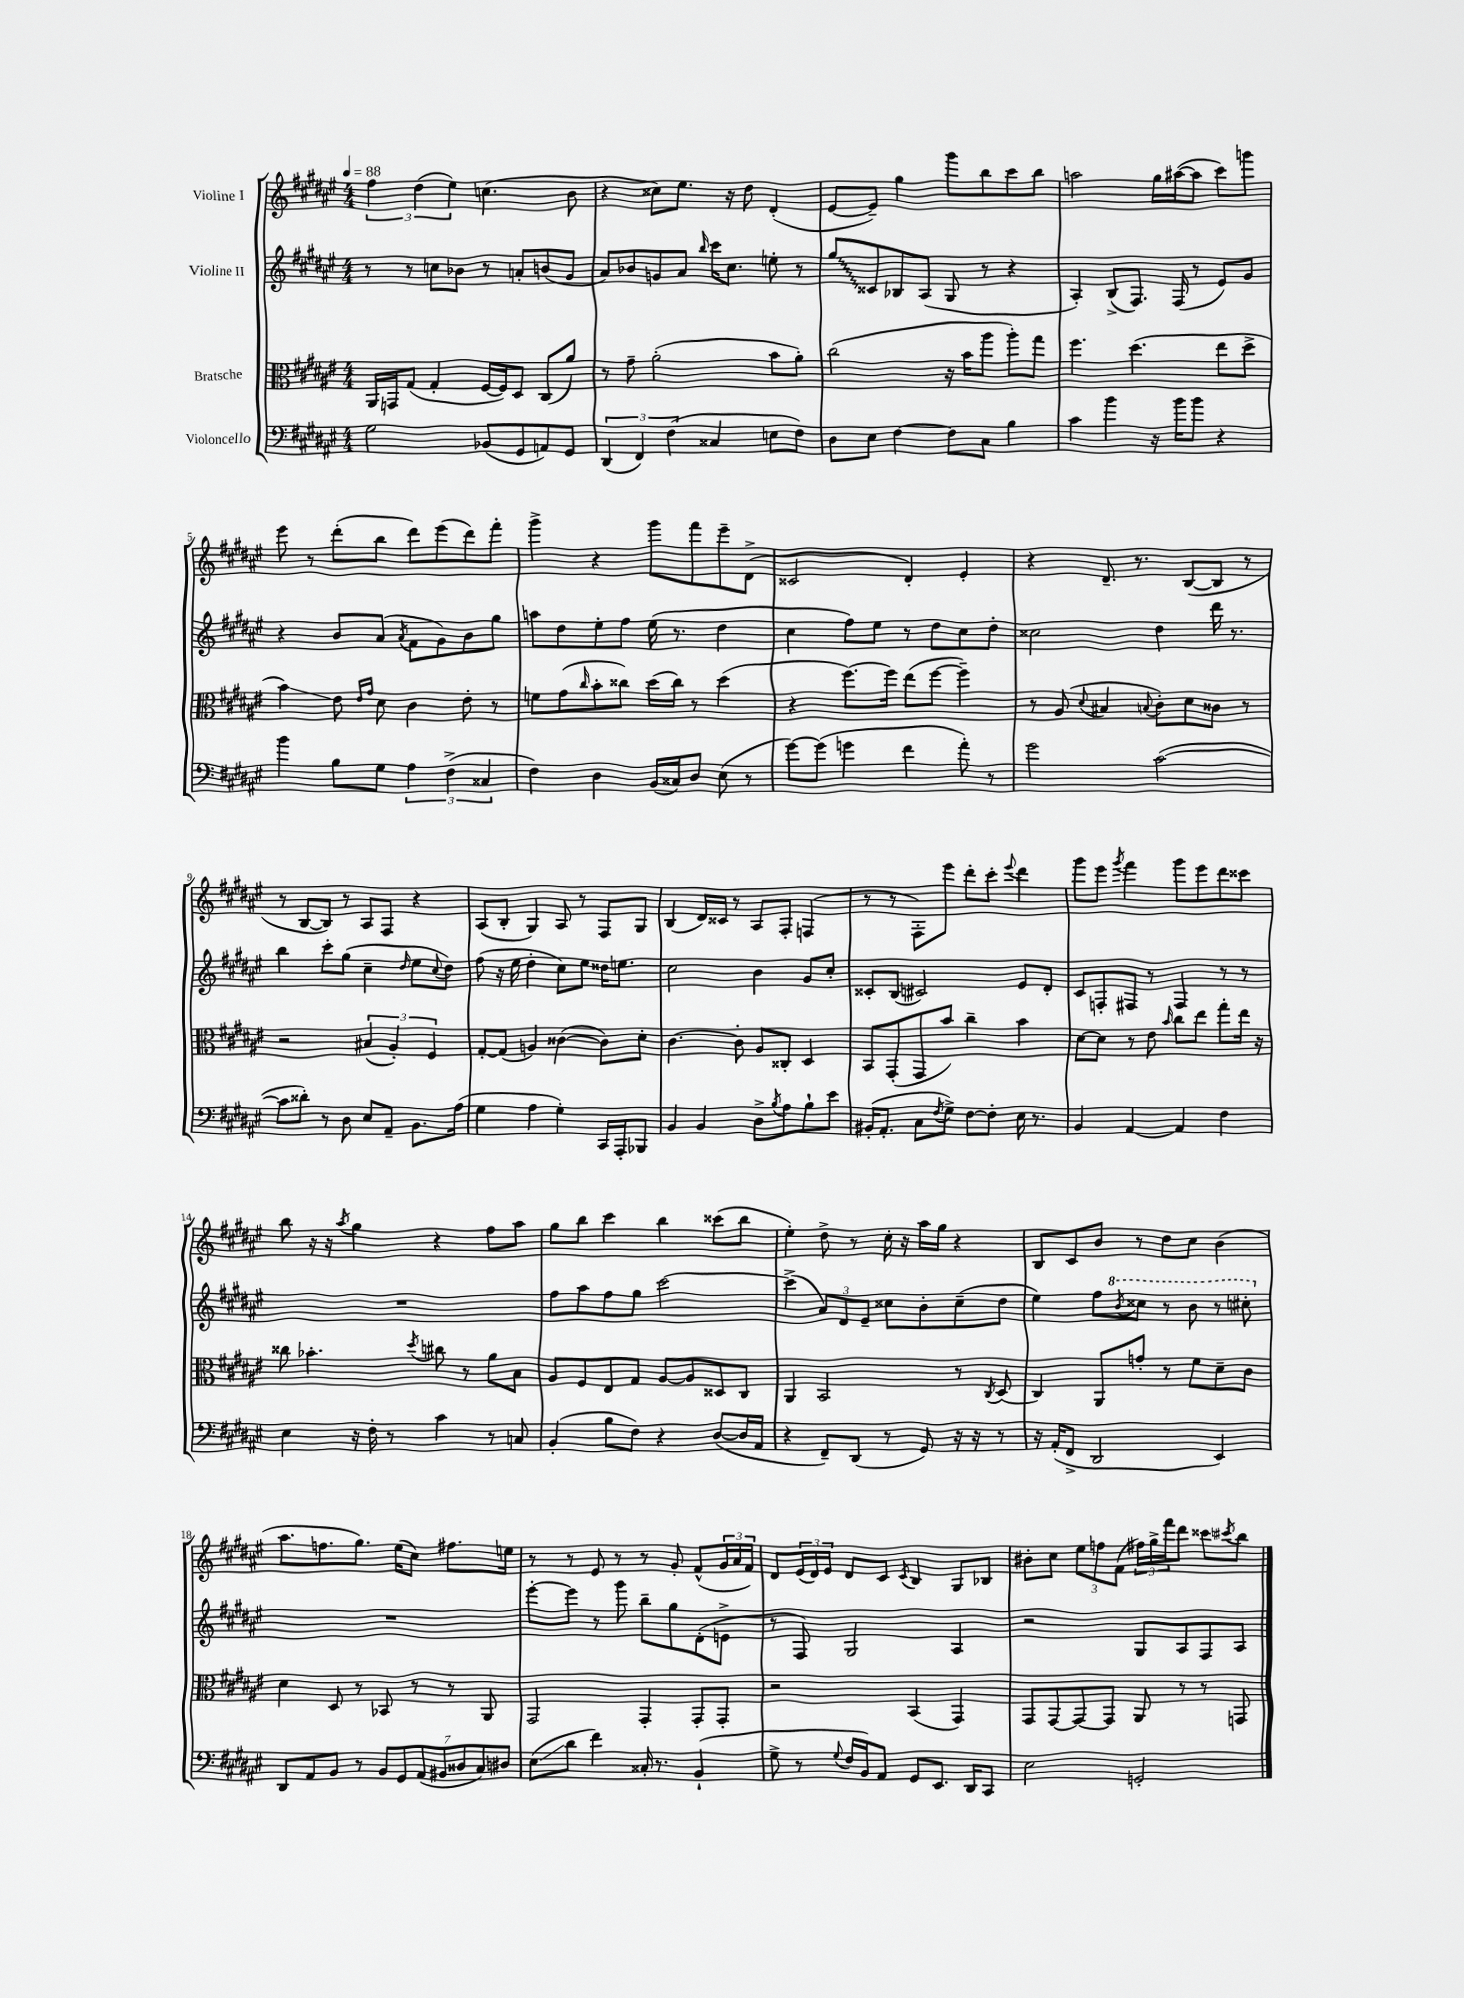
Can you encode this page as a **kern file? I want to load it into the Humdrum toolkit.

**kern	**kern	**kern	**kern
*staff4	*staff3	*staff2	*staff1
*clefF4	*clefC3	*clefG2	*clefG2
*k[f#c#g#d#a#e#]	*k[f#c#g#d#a#e#]	*k[f#c#g#d#a#e#]	*k[f#c#g#d#a#e#]
*M4/4	*M4/4	*M4/4	*M4/4
*MM88	*MM88	*MM88	*MM88
2G#	16AA#	8r	6ff#
.	16GG	.	.
.	(8G#	8r	.
.	.	.	(6dd#
.	4G#'	8cc	.
.	.	.	6ee#)
.	.	8b-	.
(8BB-	[16F#	8r	(4.cc
.	16F#])	.	.
8GG#	8D#	8a'	.
8AA)	(8C#	(8b	.
8GG#	8a#)	8g#	8b
=	=	=	=
(6DD#	8r	8a#)	4r
.	8g#~	8b-	.
6FF#)	.	.	.
.	(2a#'	8g	8cc##)
(6F#	.	.	.
.	.	8a#	8.ee#
.	.	16qqbb	.
4C##	.	16ccc#	.
.	.	8.cc#	16r
.	.	.	8dd#
8E	8b	8ee'	(4d#'
8F#)	8a#')	8r	.
=	=	=	=
8D#	(2cc#	8gg#	[8e#
8E#	.	8c##	8e#~])
[4F#	.	8B-	4gg#
.	.	(8A#	.
8F#]	16r	8G#	8ggg#
.	16b	.	.
8C#	8aa#	8r	8bb
4B	8aa#')	4r	8ccc#
.	8gg#	.	8bb
=	=	=	=
4c#	4.ff#	4A#')	2aa
4b	.	(8B^	.
.	(4.dd#	8.F#)	.
16r	.	.	16gg#
16b	.	(16F#	([16aa#
8b	.	8r	8aa#]
4r	8ee#	8e#)	8ccc#)
.	8dd#^	8g#	8ggg
=	=	=	=
4b	4b)	4r	8eee#
.	.	.	8r
8B	8e#	8b	(8ddd#'
.	16qqe#	.	.
.	16qqg#	.	.
8G#	8d#	(8a#	8bb
.	.	8qa#	.
6A#	4c#	8f#	8ddd#)
.	.	8g#)	(8eee#
(6F#^	.	.	.
.	8e#'	8b	8ddd#)
6C##	.	.	.
.	8r	8gg#	8fff#'
=	=	=	=
4F#)	8f	8aa	4ggg#^
.	(8g#	8dd#	.
.	16qqcc#	.	.
4D#	8b'	8ee#'	4r
.	8cc##)	8ff#	.
(16BB	(16dd#	(16ee#	8ggg#
16C##)	16cc##)	8.r	.
8D#	8r	.	8fff#
(8E#	(4dd#	4dd#	8eee#~
8r	.	.	(8d#^
=	=	=	=
[8g#)	4r	4cc#	2c##
(8g#]	.	.	.
4g	[8.ff#)	8ff#)	.
.	.	8ee#	.
.	16ff#]	.	.
4f#	(8ee#	8r	4d#')
.	[8ff#	8dd#	.
8a#')	4ff#~])	8cc#	4e#'
8r	.	8dd#'	.
=	=	=	=
2g#	8r	2cc##	4r
.	(8A#	.	.
.	8qqd#	.	.
.	4B#	.	8.d#~
.	.	.	8.r
.	8qqB	.	.
([2c#	8c#')	4dd#	.
.	8d#	.	([8B
.	8c##	16ddd#	8B]
.	.	8.r	.
.	8r	.	8r
=	=	=	=
8c#]	2r	4bb	8r
8d##')	.	.	[8B
8r	.	8ccc#'	8B])
8D#	.	(8gg#	8r
8E#	(6B#	4cc#~	8A#
8AA#~	.	.	8F#
.	6A#')	.	.
.	.	16qqdd#	.
8.BB	.	8ee#	4r
.	6F#	.	.
.	.	8qqcc#	.
.	.	8dd#)	.
(16A#	.	.	.
=	=	=	=
4G#	[8G#'	(8ff#	(8A#
.	(8G#]	16r	8B'
.	.	16ee#	.
4A#	4A)	4dd#'	4G#)
4G#')	([4c##	8cc#)	8A#
.	.	8ee#	8r
16CC#	8c##])	16dd##	8F#
16AAA#'	.	8.ee	.
8BBB-	8d#'	.	8G#
=	=	=	=
4BB	[4.c#	2cc#	(4B
4BB	.	.	16d#)
.	.	.	16c##
.	8c#']	.	8r
8D#^	8A#	4b	8A#
8qB	.	.	.
8A#	8C##'	.	8F#'
8B`	4D#	8g#	(4F
8e#	.	8cc#'	.
=	=	=	=
(16BB#'	8BB	8c##'	8r
8.AA#'	.	.	.
.	(8GG#'	(8B	8r
8C#	8GG#	2c#)	8F#')
8qF#	.	.	.
8G#^)	8b)	.	8eee#
[8F#	4cc#~	.	8ddd#'
8F#']	.	.	8ccc#'
.	.	.	8qqeee#
16E#	4b	8e#	4ddd#
8.r	.	.	.
.	.	8d#'	.
=	=	=	=
4BB	[8d#	8c#	8ggg#
.	8d#]	8F'	8eee#
.	.	.	8qggg#
[4AA#	8r	8F#	4fff#
.	8e#	8r	.
.	16qqb	.	.
4AA#]	8cc#	4F#	8ggg#
.	8ee#	.	8eee#
4F#	8gg#'	8r	8ddd#
.	16ee#	8r	8ccc##
.	16r	.	.
=	=	=	=
4E#	8cc##	1r	8bb
.	4.b-'	.	16r
.	.	.	16r
.	.	.	8qaa#
16r	.	.	4gg#
16F#'	.	.	.
8r	.	.	.
.	8qdd#	.	.
4c#	8cc#	.	4r
.	8r	.	.
8r	8a#	.	8ff#
8C	8B	.	8aa#
=	=	=	=
(4BB'	8A#	8ff#	8gg#
.	8F#	8aa#	8bb
8B	8E#	8ff#	4ccc#
8F#)	8G#	8gg#	.
4r	[8A#	[2ccc#	4bb
.	8A#]	.	.
([8D#	8D##	.	(8ccc##
16D#]	8C#	.	8bb
16AA#	.	.	.
=	=	=	=
4r	4AA#	(4ccc#^]	4ee#')
8FF#~)	2BB	12a#)	8dd#^
.	.	12d#	.
(8DD#	.	.	8r
.	.	12e#~	.
8r	.	8cc##	16cc#'
.	.	.	16r
8GG#)	.	8b'	16aa#
.	.	.	16gg#
16r	8r	(8cc##~	4r
16r	.	.	.
.	8qC#	.	.
8r	(8D#	8dd#	.
=	=	=	=
16r	4C#)	4ee#)	8B
(16AA#'	.	.	.
8FF#^	.	.	8c#
2DD#	8AA#	8ff#	8b
.	.	8qbb	.
.	8g'	8ccc##	8r
.	8r	8r	8dd#
.	8f#	8bb	8cc#
4EE#)	8d#~	8r	(4b
.	8c#	8ccc#'	.
=	=	=	=
8DD#	4d#	1r	8.aa#
8AA#	.	.	.
.	.	.	8.ff
8BB	8D#	.	.
8r	8r	.	8.gg#)
14BB	8BB-	.	.
.	.	.	(16ee#
14GG#	.	.	.
.	8r	.	8cc#)
(14AA#	.	.	.
14BB#	.	.	.
.	8r	.	8.ff#
14D##	.	.	.
14C#)	.	.	.
.	8AA#	.	.
14D#	.	.	.
.	.	.	16ee
=	=	=	=
(8E#	2GG#	[8eee#'	8r
8d#	.	8eee#]	8r
4f#)	.	8r	8e#
.	.	8ggg#	8r
16C##'	4GG#'	8bb~	8r
8.r	.	.	.
.	.	8gg#	8g#'
(4BB`	8GG#'	(8d#'	(8f#^^
.	8GG#'	8e^	24g#
.	.	.	24a#
.	.	.	24f#)
=	=	=	=
8G#^	2r	8r	8d#
8r	.	8F#)	(24e#
.	.	.	24d#)
.	.	.	24e#
8qqG#	.	.	.
16F#	.	2G#	8d#
16BB)	.	.	.
8AA#	.	.	8c#
.	.	.	8qc#
8GG#	(4BB	.	4B
8.EE#	.	.	.
.	4GG#)	4A#	8G#
16DD#	.	.	.
8CC#	.	.	8B-
=	=	=	=
2E#	8GG#	2r	8b#'
.	[8GG#	.	8cc#
.	8GG#_	.	12ee#
.	.	.	12ff
.	8GG#]	.	.
.	.	.	(12f#
2GG'	8AA#	8G#	24ff#)
.	.	.	24gg#^
.	.	.	24fff#
.	8r	8A#	8ddd#
.	8r	8F#	8ccc##
.	.	.	8qccc#
.	8GG	8A#	8bb
==	==	==	==
*-	*-	*-	*-
